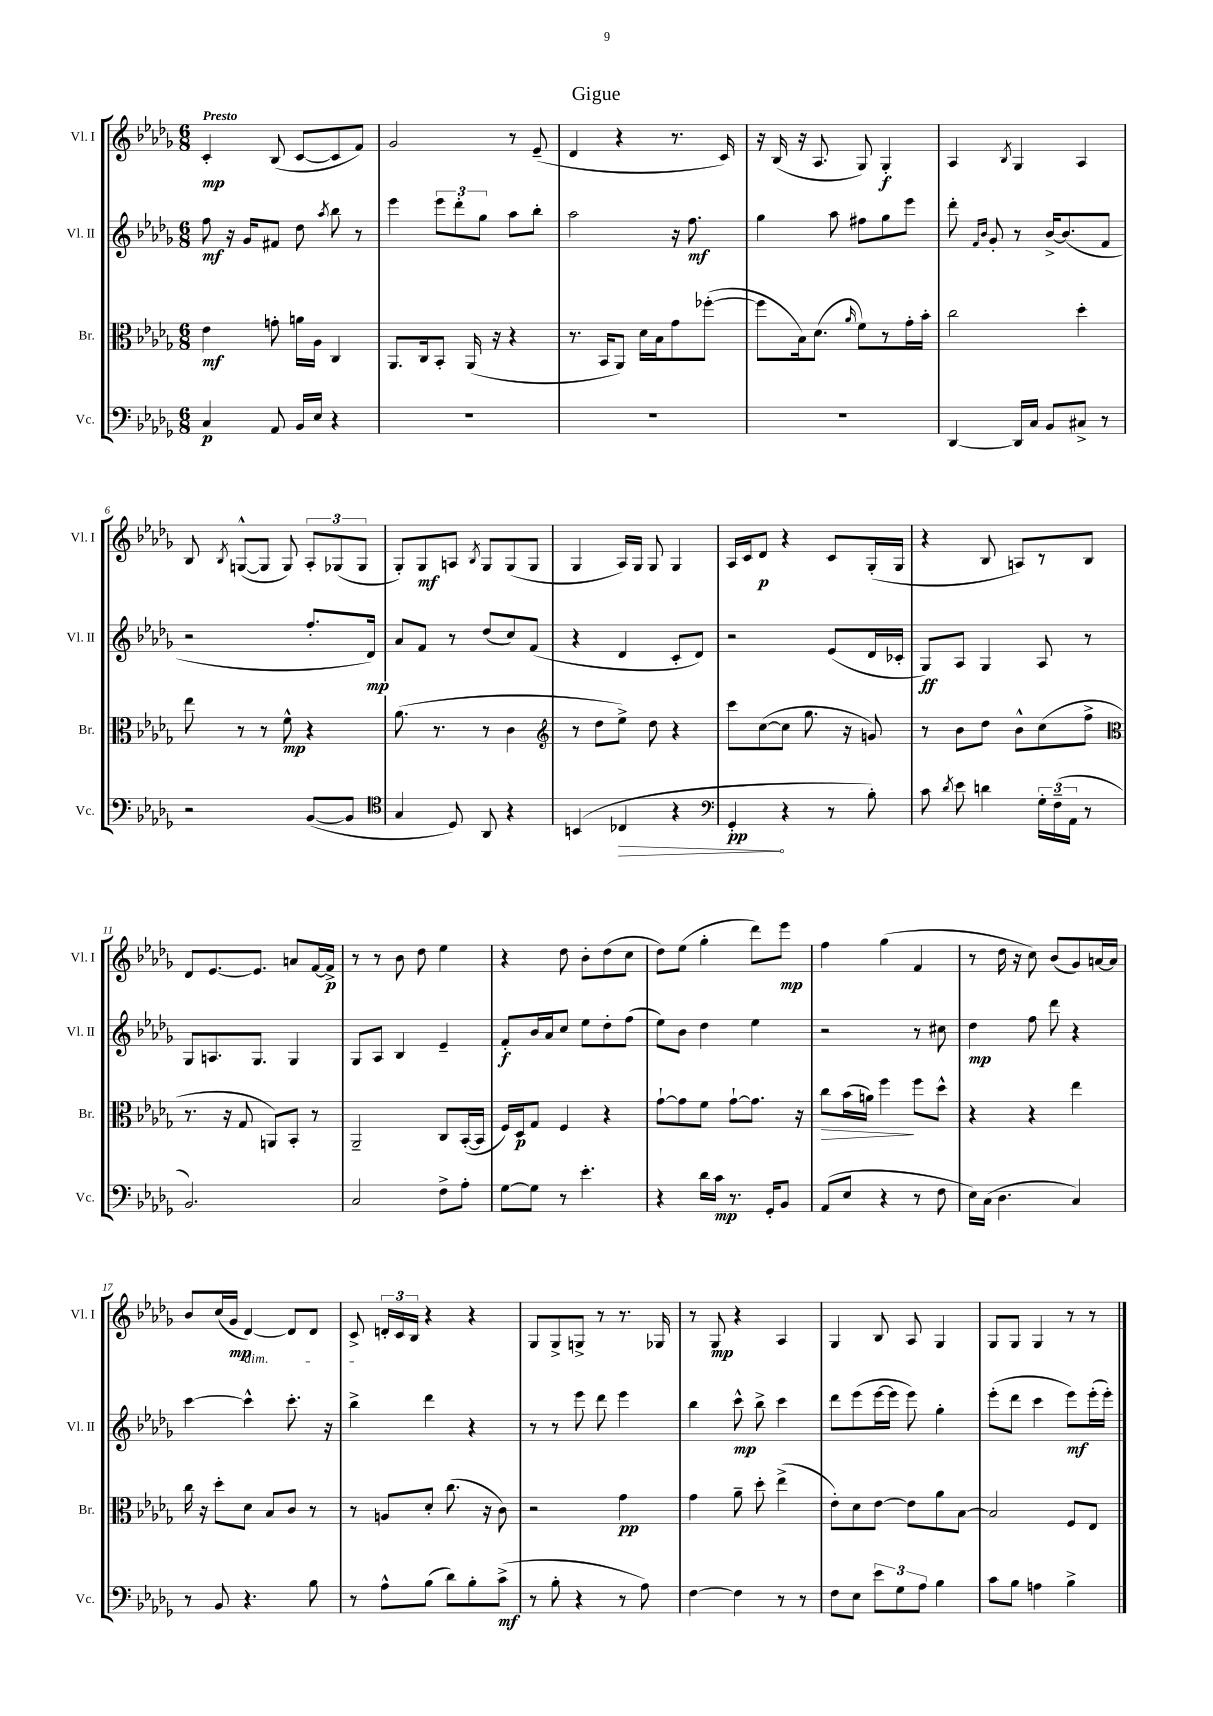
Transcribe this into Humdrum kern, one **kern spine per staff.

**kern	**kern	**kern	**kern
*staff4	*staff3	*staff2	*staff1
*clefF4	*clefC3	*clefG2	*clefG2
*k[b-e-a-d-g-]	*k[b-e-a-d-g-]	*k[b-e-a-d-g-]	*k[b-e-a-d-g-]
*M6/8	*M6/8	*M6/8	*M6/8
4C/	4e-\	8ff\	4c'/
.	.	16r	.
.	.	16g-/LK	.
8AA-/	8g'\	8f#/J	(8B-/
16BB-/LL	16a\LL	8dd-\	[8c/L
16E-/JJ	16A-\JJ	.	.
.	.	8qaa-/	.
4r	4C/	8bb-\	8c/]
.	.	8r	8f/J)
=	=	=	=
2.r	8.AA-/L	4eee-\	2g-/
.	16C/k	.	.
.	8BB-'/J	12eee-\L	.
.	.	12ddd-'\	.
.	(16AA-/	.	.
.	.	12gg-\J	.
.	16r	.	.
.	4r	8aa-\L	8r
.	.	8bb-'\J	(8e-~/
=	=	=	=
2.r	8.r	2aa-\	4d-/
.	16BB-/LK	.	.
.	8AA-/J)	.	4r
.	16d-\LL	.	.
.	16B-\J	.	.
.	8g-\	16r	8.r
.	.	8.ff\	.
.	([8ff-'\J	.	.
.	.	.	16c/)
=	=	=	=
2.r	8ff-\]L	4gg-\	16r
.	.	.	(16B-/
.	16B-\k)	.	16r
.	(8.d-\J	.	8.A-/
.	.	8aa-\	.
.	16qqa-/	.	.
.	8f\L)	8ff#\L	8G-/)
.	8r	8gg-\	4G-'/
.	16g-'\L	8eee-\J	.
.	16b-'\JJ	.	.
=	=	=	=
[4DD-/	2cc\	8ddd-'\	4A-/
.	.	16qqf/LL	.
.	.	16qqb-/JJ	.
.	.	8g-'/	.
.	.	.	8qB-/
16DD-/]LL	.	8r	4G-/
16C/JJ	.	.	.
8BB-/L	.	[16b-^/LK	.
.	.	(8.b-/]	.
8C#^/J	4dd-'\	.	4A-/
8r	.	8f/J	.
=	=	=	=
2r	8ee-\	2r	8B-/
.	.	.	8qB-/
.	8r	.	([8G^^/L
.	8r	.	8G/]J
.	8f^^\	.	8G/)
([8BB-/L	4r	8.ff'/L	12A-'/L
.	.	.	(12G-/
8BB-/]J	.	.	.
.	.	.	12G-/J
.	.	16d-/Jk)	.
=	=	=	=
*clefC4	*	*	*
4G-/	(8.a-\	8a-/L	8G-'/L)
.	.	8f/J	8G-/
.	8.r	.	.
8D-/)	.	8r	8A/J
.	.	.	8qB-/
8AA-/	8r	(8dd-/L	8G-/L
4r	4c\	8cc/)	(8G-/
.	.	(8f/J	8G-/J
=	=	=	=
*	*clefG2	*	*
(4BB/	8r	4r	4G-/
.	8dd-\L	.	.
4C-/	8ee-^\J)	4d-/	16A-/LL)
.	.	.	16G-/JJ
.	8dd-\	.	8G-/
4r	4r	8c'/L	4G-/
.	.	8d-/J)	.
=	=	=	=
*clefF4	*	*	*
4GG-'/	8ccc\L	2r	16A-/LL
.	.	.	16c/J
.	([8cc\	.	8d-/J
4r	8cc\]J	.	4r
.	8.gg-\	.	.
8r	.	(8e-/L	8c/L
.	16r	.	.
8B-'\)	8g/)	16d-/L	(16G-'/L
.	.	16c-'/JJ	16G-/JJ
=	=	=	=
8c\	8r	8G-/L)	4r
8qd-/	.	.	.
8e-\	8b-\L	8A-/J	.
4d\	8dd-\J	4G-/	8B-/
.	8b-^^\L	.	8A/L)
24G-'\LL	(8cc\	8A-/	8r
(24F~\	.	.	.
24AA-\JJ	.	.	.
8r	8ff^\J	8r	8B-/J
=	=	=	=
*	*clefC3	*	*
2.BB-/)	8.r	8G-/L	8d-/L
.	.	8.A/	[8.e-/
.	16r	.	.
.	8G-/	.	.
.	.	8.G-/J	8.e-/]J
.	8AA/L)	.	.
.	8BB-'/J	4G-/	8a/L
.	8r	.	[16f/L
.	.	.	16f^/]JJ
=	=	=	=
2C/	2AA-~/	8G-/L	8r
.	.	8A-/J	8r
.	.	4B-/	8b-\
.	.	.	8dd-\
8F^\L	8C/L	4e-~/	4ee-\
8A-'\J	([16BB-'/L	.	.
.	16BB-/]JJ	.	.
=	=	=	=
[8G-\L	16F/LL)	8f'/L	4r
.	16D-/J	.	.
8G-\]J	8G-/J	16b-/L	.
.	.	16a-/J	.
8r	4F/	8cc/J	8dd-\
4.e-'\	.	8ee-\L	8b-'\L
.	4r	8dd-'\	(8dd-\
.	.	(8ff\J	8cc\J
=	=	=	=
4r	[8g-`\L	8ee-\L)	8dd-\L)
.	8g-\]	8b-\J	(8ee-\J
16d-\LL	8f\J	4dd-\	4gg-'\
16c\JJ	.	.	.
8.r	[8g-`\L	.	.
.	8.g-\]J	4ee-\	8ddd-\L)
16GG-'/LK	.	.	.
8BB-/J	.	.	8eee-\J
.	16r	.	.
=	=	=	=
(8AA-/L	8cc\L	2r	4ff\
8E-/J	(16b-\L	.	.
.	16a\JJ)	.	.
4r	4ff\	.	(4gg-\
8r	8ff\L	8r	4f/
8F\	8dd-^^\J	8cc#\	.
=	=	=	=
16E-\LL)	4r	4dd-\	8r
(16C\JJ	.	.	.
4.D-\	.	.	16dd-\
.	.	.	16r
.	4r	8ff\	8cc\)
.	.	8ddd-\	(8b-/L
4C/)	4ee-\	4r	8g-/)
.	.	.	[16a/L
.	.	.	16a/]JJ
=	=	=	=
8r	16cc\	[4ccc\	8b-/L
.	16r	.	.
8BB-/	8dd-'\L	.	(16cc/L
.	.	.	16g-/JJ
4.r	8d-\J	4ccc^^\]	[4d-/)
.	8B-/L	.	.
.	8c/J	8.ccc'\	8d-/]L
8B-\	8r	.	8d-/J
.	.	16r	.
=	=	=	=
8r	8r	4bb-^\	8c^/
8A-^^\L	8A/L	.	24d'/LL
.	.	.	24c/
.	.	.	24B-/JJ
(8B-\J	8d-'/J	4ddd-\	4r
8d-\L)	(8.cc\	.	.
8B-'\	.	4r	4r
.	16r	.	.
(8c^\J	8c\)	.	.
=	=	=	=
8r	2r	8r	8G-/L
8B-'\	.	8r	8G-^/
4r	.	8eee-\	8G^/J
.	.	8ddd-\	8r
8r	4g-\	4eee-\	8.r
8A-\)	.	.	.
.	.	.	16G-/
=	=	=	=
[4F\	4g-\	4bb-\	8r
.	.	.	8G-/
4F\]	8a-~\	8ccc^^\	4r
.	8dd-'\	8bb-^\	.
8r	(4ee-^\	4ccc\	4A-/
8r	.	.	.
=	=	=	=
8F\L	8e-'\L)	8ddd-\L	4G-/
8E-\J	8d-\	(8eee-\	.
12e-\L	[8e-\J	[16eee-\L	8B-/
.	.	16eee-\]JJ	.
12G-\	.	.	.
.	8e-\]L	8eee-\)	8A-/
12A-\J	.	.	.
4B-\	8a-\	4gg-'\	4G-/
.	[8B-\J	.	.
=	=	=	=
8c\L	2B-/]	(8eee-'\L	8G-/L
8B-\J	.	8ddd-\J	8G-/J
4A\	.	4ccc\	4G-/
4B-^\	8F/L	8eee-\L)	8r
.	8E-/J	(16eee-'\L	8r
.	.	16eee-'\JJ)	.
==	==	==	==
*-	*-	*-	*-
